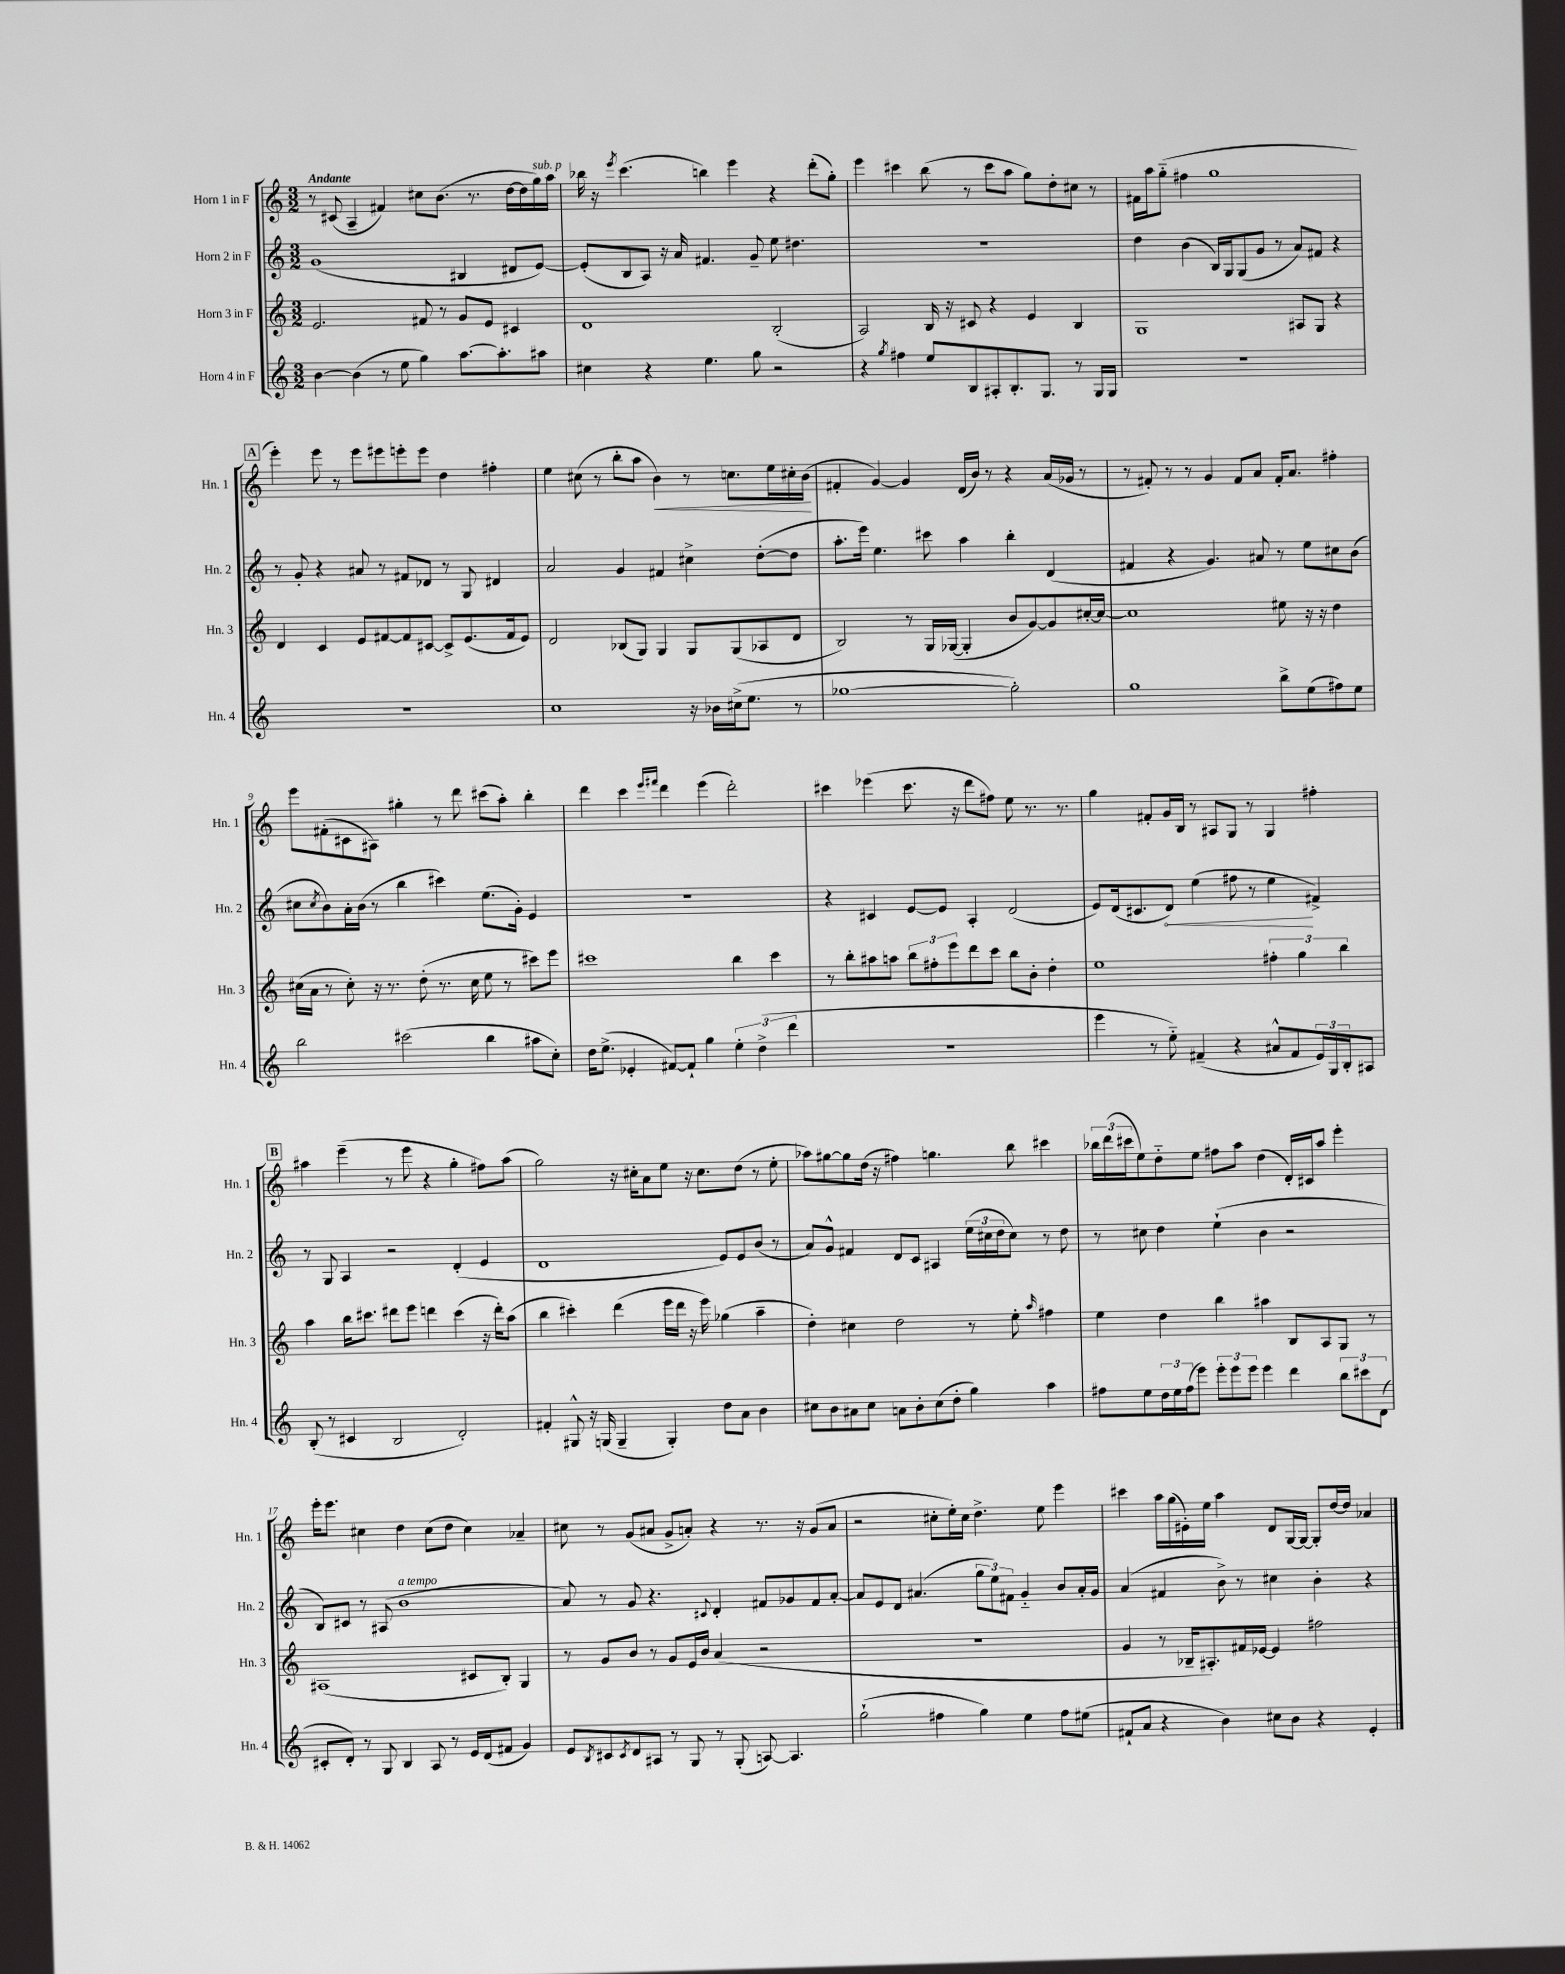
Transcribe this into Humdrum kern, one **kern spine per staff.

**kern	**kern	**kern	**kern
*staff4	*staff3	*staff2	*staff1
*clefG2	*clefG2	*clefG2	*clefG2
*k[]	*k[]	*k[]	*k[]
*M3/2	*M3/2	*M3/2	*M3/2
[4b\	2.e/	(1g	8r
.	.	.	(8c#/
(4b\]	.	.	4A~/
8r	.	.	4f#/)
8ee\	.	.	.
4gg\)	8f#/	.	8cc#\L
.	8r	.	(8.b\J
[8.aa\L	8g/L	4B#/	.
.	.	.	8.r
.	8e/J	.	.
8.aa'\]	.	.	.
.	4c#/	8d#/L	[16dd\LL
.	.	.	16dd\]
8aa#\J	.	[8e/J)	16gg\)
.	.	.	16aa\JJ
=	=	=	=
4cc#\	1d	(8e'/]L	16bb-\
.	.	.	16r
.	.	.	8qeee/
.	.	8B/	(4.ccc\
4r	.	8A/J)	.
.	.	16r	.
.	.	16a/	.
4.ee\	.	4.f#/	4bb\)
.	.	.	4eee\
8gg\	.	8g~/	.
2r	(2B'/	8ee\	4r
.	.	4.dd#\	.
.	.	.	(8ddd'\L
.	.	.	8gg'\J)
=	=	=	=
4r	2A/)	1.r	4eee\
8qgg/	.	.	.
4ff#\	.	.	4ccc#\
8ee/L	16B/	.	(8bb\
.	16r	.	.
8B/	8c#/	.	8r
8A#'/	4r	.	8ccc#\L
8.B'/	.	.	8aa\J
.	4e/	.	8gg\L)
8.G/J	.	.	.
.	.	.	8dd'\
8r	4B/	.	8cc#\J
16G/LL	.	.	8r
16G/JJ	.	.	.
=	=	=	=
1.r	1G	4dd\	16f#\LL
.	.	.	16aa\J
.	.	.	(8gg'~\J
.	.	(4b\	4ff#\
.	.	16B/LL)	1gg
.	.	16G/J	.
.	.	(8G/	.
.	.	8g/J	.
.	.	8r	.
.	8A#/L	8a/L)	.
.	8G/J	8f#/J	.
.	4r	4r	.
=	=	=	=
1.r	4d/	8r	4eee'\)
.	.	8g'/	.
.	4c/	4r	8eee\
.	.	.	8r
.	8e/L	8a#/	8eee\L
.	[8f#/	8r	8eee#\
.	8f#/]	8f#/L	8eee'\
.	[8c#/J	8d-/J	8eee\J
.	8c#^/]L	8r	4dd\
.	(8.e/	8G/	.
.	.	4d#/	4ff#'\
.	16f#/k	.	.
.	8e/J)	.	.
=	=	=	=
1cc	2d/	2a/	4ee\
.	.	.	(8cc#\
.	.	.	8r
.	(8B-/L	4g/	8bb'\L
.	8G/J)	.	8aa\J
.	4G/	4f#/	4b\)
16r	8G/L	4cc#^\	8r
16b-\LL	.	.	.
(16cc#^\J	(8G/	.	8.cc\L
8.ee\J	.	.	.
.	8A-/	([8dd'\L	.
.	.	.	16ee\L
8r	8d/J	8dd\]J	16cc#'\
.	.	.	(16b\JJ
=	=	=	=
[1gg-	2B/)	8.aa'\L	4f#'/
.	.	16eee\Jk)	.
.	.	4.ee\	[4g/)
.	8r	.	4g/]
.	16G/LL	8ccc#\	.
.	([16G-/JJ	.	.
.	4G-'/]	4aa\	(16d/LL
.	.	.	16b/JJ)
.	.	.	8r
2gg-'\])	8b/L	4bb'\	4r
.	[8g/)	.	.
.	8g/]	(4d/	(16a/LL
.	.	.	16g-/JJ
.	[16cc#'/L	.	8r
.	16cc#/_JJ	.	.
=	=	=	=
1gg	1cc#]	4f#/	8r
.	.	.	8f#'/)
.	.	4r	8r
.	.	.	8r
.	.	4.g/)	4g/
.	.	.	8f#/L
.	.	8a#/	8a/J
8bb^\L	8ee#\	8r	16f#'/LK
.	.	.	8.a/J
(8ee\	16r	8ee\L	.
.	16r	.	.
8ff#\)	4dd\	8cc#\	4ff#'\
8ee\J	.	(8b\J	.
=	=	=	=
2bb\	(16cc#\LL	8cc#\L	8eee\L
.	16a\JJ	.	.
.	.	8qcc#/	.
.	8r	8b\)	(8f#'\
.	8cc#'\)	16a'\L	8c#\
.	.	(16b\JJ	.
.	16r	8r	8A#\J)
.	8.r	.	.
(2ccc#\	.	4bb\	4gg#'\
.	(8dd'\	.	.
.	8.r	4ccc#\)	8r
.	.	.	8ddd\
.	16cc#\	.	.
4bb\	8ee\	(8.ee\L	(8ccc#\L
.	8r	.	8aa'\J)
.	.	16g'\Jk)	.
8aa#\L	8ccc#\L)	4e/	4bb'\
8cc'\J)	8eee\J	.	.
=	=	=	=
16dd\LK	1ccc#	1.r	4ddd\
(8.ee^\J	.	.	.
4e-'/	.	.	4ccc\
.	.	.	16qqeee/LL
.	.	.	16qqfff#/JJ
[8f#/L)	.	.	4ddd\
8f#`/]J	.	.	.
4gg\	.	.	(4eee\
6ee'\	4bb\	.	2ddd'\)
(6dd^\	.	.	.
.	4ccc#\	.	.
6ddd\	.	.	.
=	=	=	=
1.r	8r	4r	4ccc#\
.	8bb'\L	.	.
.	8aa#\	4c#/	(4eee-\
.	8aa\J	.	.
.	12bb\L	[8e/L	8.ccc#\
.	12ff#'\	.	.
.	.	8e/]J	.
.	12eee\	.	.
.	.	.	16r
.	8ddd\	4A'/	8ddd\L
.	8ccc\J	.	8ff#\J)
.	8bb\L	(2d/	8ee\
.	8b'\J	.	8.r
.	4dd'\	.	.
.	.	.	8.r
=	=	=	=
4eee\	1ee	8e/L)	4gg\
.	.	(16d/k	.
.	.	8.c#/	.
8r	.	.	8f#'/L
8ee'~\)	.	8d/J)	16g/L
.	.	.	16B/JJ
(4f#~/	.	(4ee\	8r
.	.	.	8A#/L
4r	.	8ff#\	8G/J
.	.	8r	8r
8a#^^/L	6ff#'\	4ee\	4G/
8f#/	.	.	.
.	6gg\	.	.
24e/L)	.	4f#^/)	4ff#'\
24G/	.	.	.
24B'/J	6bb\	.	.
8A#/J	.	.	.
=	=	=	=
(8B'/	4aa\	8r	4aa#\
8r	.	8G/	.
4c#/	16bb\LK	4A/	(4eee~\
.	8.ccc#\J	.	.
2B/	8ddd#\L	2r	8r
.	8eee\J	.	8eee\
.	4ddd\	.	4r
2d'/)	(4ccc#\	(4d'/	4gg'\
.	16r	4e/	8ff#\L)
.	16ddd'\LK)	.	.
.	(8aa\J	.	(8aa#\J
=	=	=	=
4f#'/	4bb\	1d	2gg\)
8G#^^/	4ccc#'\)	.	.
16r	.	.	.
(16G/	.	.	.
4G~/	(4ddd\	.	16r
.	.	.	16cc#'\LK
.	.	.	8a\
4G'/)	16eee\LL	.	8ee\J
.	16ddd\JJ	.	.
.	16r	.	16r
.	16eee\)	.	8.cc#\L
8dd\L	(4gg-\	8e/L)	.
8a\J	.	8e/	(8dd\J
4b\	4aa~\	(8b/J	8r
.	.	8r	8ee'\
=	=	=	=
8cc#\L	4dd'\)	8a/L)	8aa-\L)
8b\	.	8g^^/J	[8gg#\
8a#\	4cc#\	4f#/	8gg#\]
8cc#\J	.	.	(16dd\Jk
.	.	.	16r
8a\L	2dd\	8d/L	4ff#\)
8b'\	.	8c/J	.
(8cc#\	.	4A#/	4.gg\
8dd'\J	.	.	.
4gg\)	8r	(24ee\LL	.
.	.	24cc#\	.
.	.	24dd\J	.
.	8ee'\	8cc#\J)	8bb\
.	16qqaa/	.	.
4aa\	4ff#\	8r	4ccc#\
.	.	8dd\	.
=	=	=	=
8ff#\L	4ee\	8r	24bb-\LL
.	.	.	(24ddd\
.	.	.	24ccc#\J
8ee\	.	8cc#\	8ee\)
24dd\L	4dd\	4dd\	8dd'~\
24ee\	.	.	.
(24ff#\J	.	.	.
8eee\J)	.	.	8ee\J
12eee'\L	4bb\	(4ee`\	8ff#\L
12eee\	.	.	.
.	.	.	8aa\J
12eee\J	.	.	.
4eee\	4aa#\	4b\	(4dd\
4ddd\	8B/L	2r	16d'/LL)
.	.	.	16c#/J
.	8A/	.	8aa/J
12bb\L	8G/J	.	4eee'\
12ccc#\	.	.	.
.	8r	.	.
(12d\J	.	.	.
=	=	=	=
8c#'/L	(1A#	8B/L)	16eee'\LK
.	.	.	8.eee\J
8d'/J)	.	8c#/J	.
8r	.	8r	4cc#\
8G/	.	(8A#/	.
4B/	.	1b	4dd\
8A/	.	.	(8cc#\L
8r	.	.	8dd\J
16e/LL	8c#/L	.	4cc#\)
(16d/J	.	.	.
8f#/J	8B'/J)	.	.
4g/)	4G/	.	4a-~/
=	=	=	=
8e/L	8r	8a/)	8cc#\
8qB/	.	.	.
8c#/	8g/L	8r	8r
8qc#/	.	.	.
8d/	8b/J	8g/	(8g/L
8A#/J	8r	4.r	8a#/J
8r	8g/L	.	8g^/L
8G/	16e/L	.	8a'/J)
.	16b/JJ	.	.
.	.	8qqc#/	.
8r	(4a/	4d'/	4r
(8G'/	.	.	.
[8A/)	2r	8f#/L	8.r
4.A/]	.	8g-/	.
.	.	.	16r
.	.	8f#/	(8g/L
.	.	[8a'/J	8a/J
=	=	=	=
(2gg`\	1.r	8a/]L	2r
.	.	8e/	.
.	.	8d/J	.
.	.	(4.a#/	.
4ff#\	.	.	8cc#'\L
.	.	.	16ee'\L)
.	.	.	16cc#\JJ
4gg\)	.	12gg\L	4.dd^\
.	.	12ee\)	.
.	.	12f#\J	.
4ee\	.	4g'~/	.
.	.	.	8ee\
8ff#\L	.	8b/L	4eee\
(8ee#\J	.	16a#'/L	.
.	.	16g/JJ	.
=	=	=	=
8f#`/L	4g/	(4a/	4ccc#\
8a/J	.	.	.
4r	8r	4f#/	16aa\LL
.	.	.	(16gg\
.	16B-~/LK	.	16e#'\)
.	8.A#'/)	.	16ee\JJ
4b\)	.	8b^\)	4aa\
.	16f#/L	8r	.
.	[16e-/JJ	.	.
8cc#\L	4e-/]	4cc#\	8d/L
8b\J	.	.	[16G/L
.	.	.	16G/_JJ
4r	2ff#\	4b'\	8G'/]L
.	.	.	[16dd/L
.	.	.	16dd/]JJ
4e'/	.	4r	4a-/
==	==	==	==
*-	*-	*-	*-
